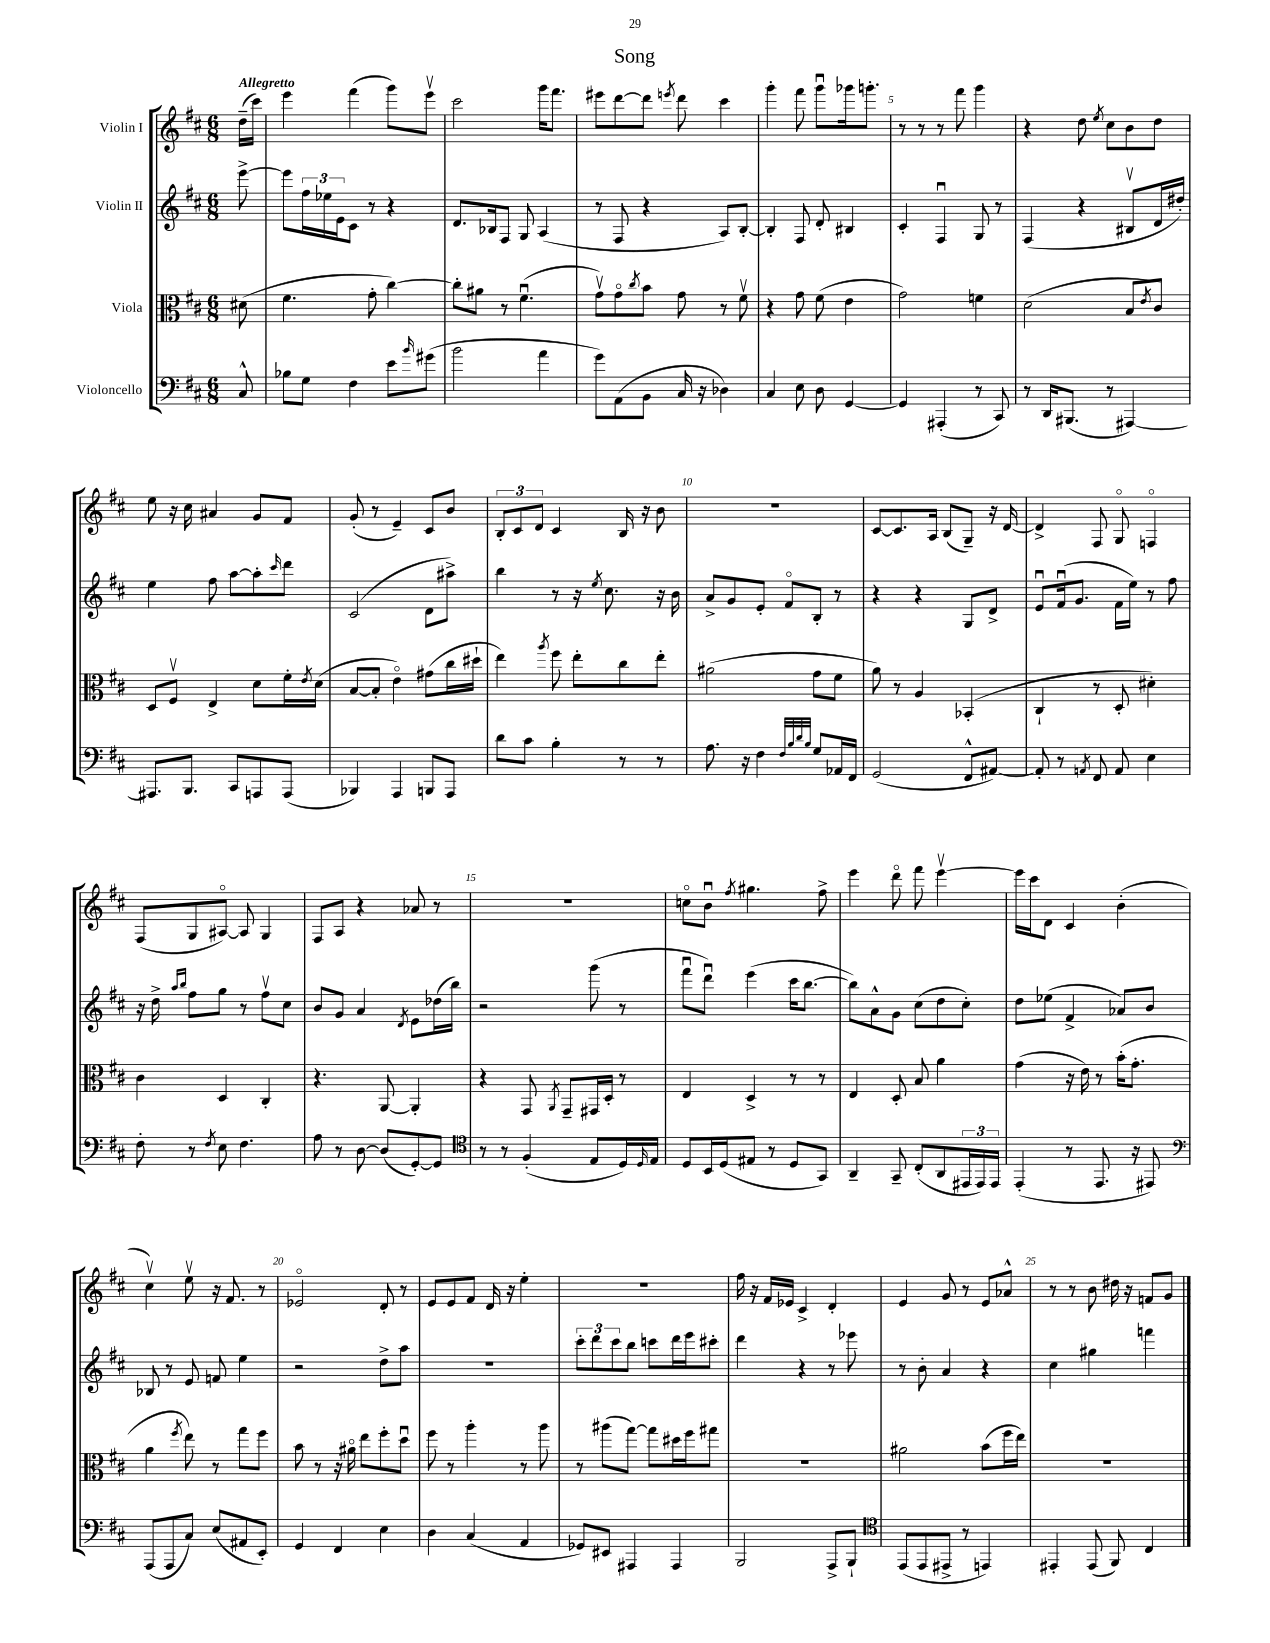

**kern	**kern	**kern	**kern
*staff4	*staff3	*staff2	*staff1
*clefF4	*clefC3	*clefG2	*clefG2
*k[f#c#]	*k[f#c#]	*k[f#c#]	*k[f#c#]
*M6/8	*M6/8	*M6/8	*M6/8
8C#^^/	(8d#\	[8eee^\	(16dd~\LL
.	.	.	16ccc#\JJ)
=	=	=	=
8B-\L	4.f#\	8eee\]L	4eee\
8G\J	.	24ff#\L	.
.	.	24ee-\	.
.	.	24e\J	.
4F#\	.	8c#\J	(4fff#\
.	8g'\	8r	.
8e\L	[4cc#\)	4r	8ggg\L)
16qqb/	.	.	.
(8g#\J	.	.	8eeev\J
=	=	=	=
2b\	8cc#'\]L	8.d/L	2ccc#\
.	8a#\J	.	.
.	.	16B-/k	.
.	8r	8F#/J	.
.	(4.f#u\	8G/	.
4a\	.	(4A/	16ggg\LK
.	.	.	8.fff#\J
=	=	=	=
8g\L)	8gv\L)	8r	8eee#\L
(8AA\	8go\	8F#/	[8ddd\
.	8qcc#/	.	.
8BB\J	8b\J	4r	8ddd\]J
.	.	.	8qeee/
16C#/	8g\	.	8ddd\
16r	.	.	.
4D-\)	8r	8A/L)	4ccc#\
.	8f#v\	[8B'/J	.
=	=	=	=
4C#/	4r	4B'/]	4ggg'\
8E\	8g\	8F#/	8fff#\
8D\	(8f#\	8d'/	8gggu\L
[4GG/	4e\	4B#/	16ggg-\k
.	.	.	8.ggg'\J
=	=	=	=
4GG/]	2g\)	4c#'/	8r
.	.	.	8r
(4AAA#'/	.	4F#u/	8r
.	.	.	8fff#\
8r	4f\	8G/	4ggg\
8CC#/)	.	8r	.
=	=	=	=
8r	(2d\	(4F#/	4r
16DD/LK	.	.	.
(8.BBB#/J	.	.	.
.	.	4r	8dd\
.	.	.	8qee/
8r	.	.	8cc#\L
[4AAA#/)	8B/L	8B#v/L	8b\
.	8qe/	.	.
.	8c#/J)	16d/L	8dd\J
.	.	16dd#'/JJ)	.
=	=	=	=
8.AAA#/]L	8D/L	4ee\	8ee\
.	8F#v/J	.	16r
8.BBB/J	.	.	16cc#\
.	4E^/	8ff#\	4a#/
8CC#/L	.	[8aa\L	.
8AAA/	8d\L	8aa'\]	8g/L
.	.	16qqccc#/	.
(8AAA/J	16f#'\L	8ddd\J	8f#/J
.	8qe/	.	.
.	(16d\JJ	.	.
=	=	=	=
4BBB-/)	[8B/L	(2c#/	(8g'/
.	8B'/]J	.	8r
4AAA/	4eo\)	.	4e~/)
8BBB/L	(8g#\L	8d\L	8c#/L
8AAA/J	16cc#\L	8aa#^\J)	8b/J
.	16dd#`\JJ	.	.
=	=	=	=
8d\L	4ee\)	4bb\	12B'/L
.	.	.	12c#/
8c#\J	.	.	.
.	.	.	12d/J
.	8qaa/	.	.
4B'\	8ff#\	8r	4c#/
.	8ee'\L	16r	.
.	.	8qee/	.
.	.	8.cc#\	.
8r	8cc#\	.	16B/
.	.	.	16r
8r	8ee'\J	16r	8b\
.	.	16b\	.
=	=	=	=
8.A\	(2a#\	8a^/L	2.r
.	.	8g/	.
16r	.	.	.
4F#\	.	8e'/J	.
.	.	8f#o/L	.
32qqF#/LLL	.	.	.
32qqB/	.	.	.
32qqd/	.	.	.
32qqB/JJJ	.	.	.
8G/L	8g\L	8B'/J	.
16AA-/L	8f#\J	8r	.
16FF#/JJ	.	.	.
=	=	=	=
(2GG/	8a\)	4r	[8c#/L
.	8r	.	8.c#/]
.	4A/	4r	.
.	.	.	16A/Jk
.	.	.	(8B/L
8FF#^^/L	(4BB-'/	8G/L	8G~/J)
[8AA#/J)	.	8d^/J	16r
.	.	.	[16d/
=	=	=	=
8AA#'/]	4C#`/	8eu/L	4d^/]
8r	.	(16f#u/k	.
.	.	8.g/J	.
8qAA/	.	.	.
8FF#/	8r	.	8F#/
8AA/	8D'/	16f#\LL	8Go/
.	.	16ee\JJ)	.
4E\	4d#'\)	8r	4Fo/
.	.	8ff#\	.
=	=	=	=
8F#'\	4c#\	16r	(8F#/L
.	.	16dd^\	.
.	.	16qqaa/LL	.
.	.	16qqbb/JJ	.
8r	.	8ff#\L	8G/
8qF#/	.	.	.
8E\	4D/	8gg\J	[8A#o/J)
4.F#\	.	8r	8A#/]
.	4C#'/	8ff#v\L	4G/
.	.	8cc#\J	.
=	=	=	=
8A\	4.r	8b/L	8F#/L
8r	.	8g/J	8A/J
[8D\	.	4a/	4r
(8D/]L	[8AA/	.	.
.	.	8qd/	.
[8GG'/)	4AA'/]	8e\L	8a-/
8GG/]J	.	(16dd-\L	8r
.	.	16bb\JJ)	.
=	=	=	=
*clefC4	*	*	*
8r	4r	2r	2.r
8r	.	.	.
(4F#'/	8GG/	.	.
.	8qAA/	.	.
.	8GG~/L	.	.
8E/L	16GG#/L	(8ggg\	.
.	16D'/JJ	.	.
16D/L)	8r	8r	.
16qqD/	.	.	.
16E/JJ	.	.	.
=	=	=	=
8D/L	4E/	8fff#u\L	8cco\L
16BB/L	.	8dddu\J)	8bu\J
(16D/J	.	.	.
.	.	.	8qff#/
8E#/J	4D^/	(4eee\	4.gg#\
8r	.	.	.
8D/L	8r	16ccc#\LK	.
.	.	[8.bb\J	.
8GG/J)	8r	.	8ff#^\
=	=	=	=
4AA~/	4E/	8bb\]L)	4eee\
.	.	8a^^\	.
8GG~/	8D'/	8g\J	8dddo\
(8C#'/L	8B/	(8cc#\L	8fff#\
8AA/	4a\	8dd\	[4eeev\
24EE#/L	.	8cc#'\J)	.
24EE#/)	.	.	.
24EE#/JJ	.	.	.
=	=	=	=
(4EE'/	(4g\	8dd\L	16eee\]LL
.	.	.	16ccc#\J
.	.	(8ee-\J	8d\J
8r	16r	4f#^/	4c#/
.	16e\)	.	.
8.EE/	8r	.	.
.	(16b'\LK	8a-/L)	(4b'\
16r	8.g'\J	.	.
8EE#/)	.	8b/J	.
=	=	=	=
*clefF4	*	*	*
(8AAA/L	4a\	8B-/	4cc#v\)
8AAA/	.	8r	.
.	8qff#/	.	.
8C#/J)	8ee\)	8e/	8eev\
(8E/L	8r	8f/	16r
.	.	.	8.f#/
8AA#/	8gg\L	4ee\	.
8EE'/J)	8ff#\J	.	8r
=	=	=	=
4GG/	8b\	2r	2e-o/
.	8r	.	.
4FF#/	16r	.	.
.	16a#o\	.	.
.	8ee\L	.	.
4E\	8ff#'\	8dd^\L	8d'/
.	8ddu\J	8aa\J	8r
=	=	=	=
4D\	8ff#\	2.r	8e/L
.	8r	.	8e/
(4C#/	4aa'\	.	8f#/J
.	.	.	16d/
.	.	.	16r
4AA/	8r	.	4ee'\
.	8aa\	.	.
=	=	=	=
8GG-/L)	8r	12ccc#'\L	2.r
.	.	12ddd\	.
8EE#/J	(8aa#\L	.	.
.	.	12ccc#\	.
4AAA#/	[8gg\J)	8bb\J	.
.	8gg\]L	8ccc\L	.
4AAA#/	16dd#\L	16ddd\L	.
.	16ff#\J	16eee\J	.
.	8gg#\J	8ccc#'\J	.
=	=	=	=
2BBB/	2.r	4ddd\	16ff#\
.	.	.	16r
.	.	.	16f#/LL
.	.	.	16e-/JJ
.	.	4r	4c#^/
8AAA^/L	.	8r	4d'/
8BBB`/J	.	8eee-\	.
=	=	=	=
*clefC4	*	*	*
(8EE/L	2a#\	8r	4e/
8EE/	.	8b'\	.
8EE#^/J	.	4a/	8g/
8r	.	.	8r
4EE/)	(8b\L	4r	8e/L
.	16ff#\L	.	8a-^^/J
.	16ee\JJ)	.	.
=	=	=	=
4EE#'/	2.r	4cc#\	8r
.	.	.	8r
(8EE#/	.	4gg#\	8b\
8FF#/)	.	.	16dd#\
.	.	.	16r
4C#/	.	4fff\	8f/L
.	.	.	8g/J
==	==	==	==
*-	*-	*-	*-
